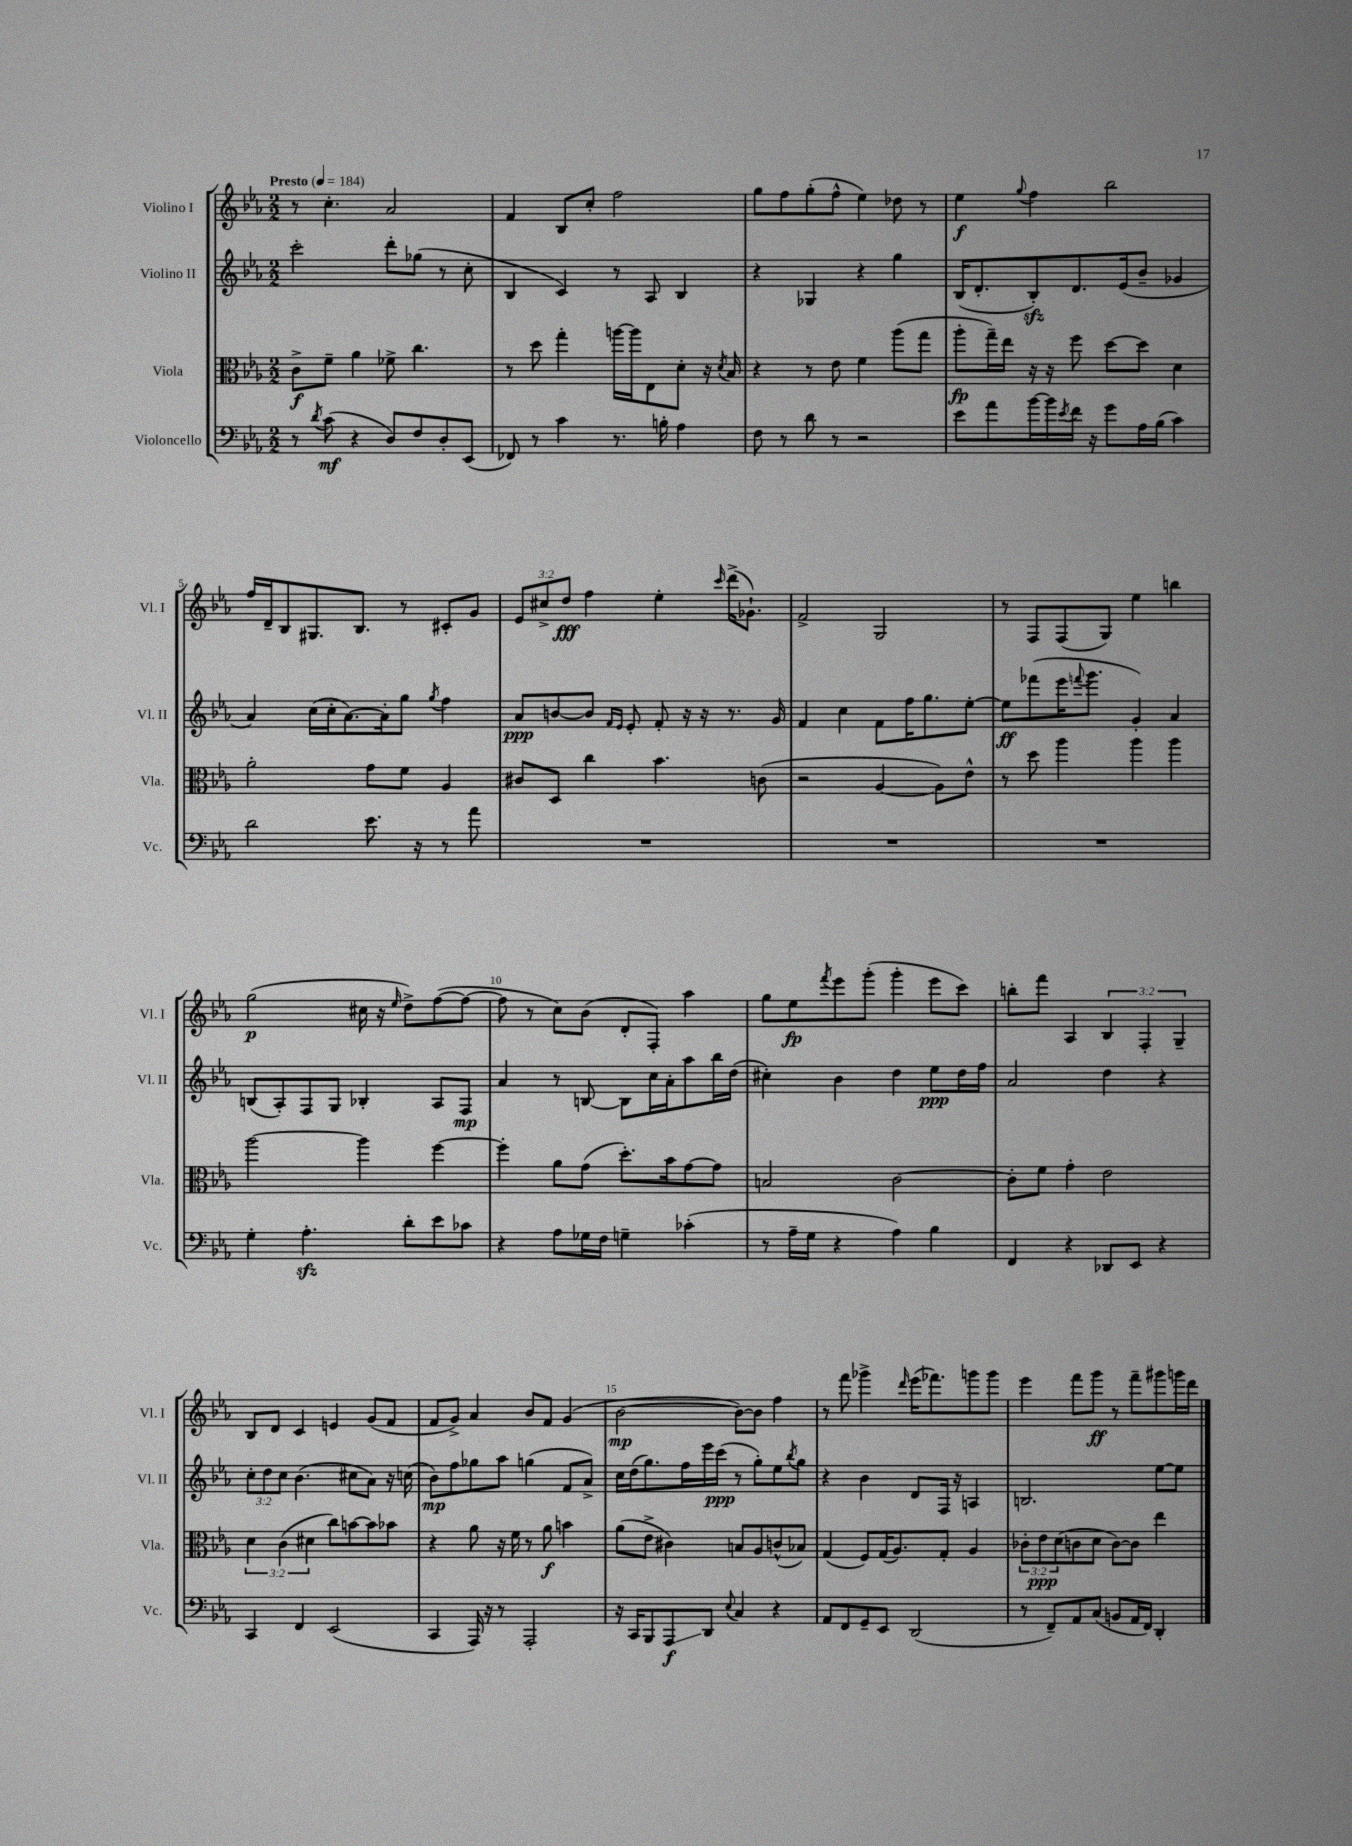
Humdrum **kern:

**kern	**kern	**kern	**kern
*staff4	*staff3	*staff2	*staff1
*clefF4	*clefC3	*clefG2	*clefG2
*k[b-e-a-]	*k[b-e-a-]	*k[b-e-a-]	*k[b-e-a-]
*M2/2	*M2/2	*M2/2	*M2/2
*MM184	*MM184	*MM184	*MM184
8r	8c^	2ccc'	8r
8qd	.	.	.
(8c	8f~	.	4.cc'
4r	4a-	.	.
8D)	8f-^	8ddd'	2a-
8F	4.cc	(8gg-	.
8D'	.	8r	.
(8EE-	.	8cc'	.
=	=	=	=
8FF-)	8r	4B-	4f
8r	8dd	.	.
4c	4gg'	4c)	8B-
.	.	.	8cc'
8.r	[16aa	8r	2ff
.	16aa]	.	.
.	8E-	8A-	.
16B'	.	.	.
4A-	8d'	4B-	.
.	16r	.	.
.	8qd	.	.
.	16B-	.	.
=	=	=	=
8F	4r	4r	8gg
8r	.	.	8ff
8d	8r	4G-	(8gg'
8r	8e-	.	8ff^^
2r	4f	4r	4ee-)
.	(8aa-	4gg	8dd-
.	8gg	.	8r
=	=	=	=
8e-	8aa-'	(16B-	4ee-
.	.	8.d'	.
8a-	16gg~)	.	.
.	16ee-	.	.
.	.	.	8qqgg
[16b-	16r	8B-')	4ff
16b-]	16r	.	.
8qe-	.	.	.
16f	8ff	8.d	.
16r	.	.	.
8g	[8dd	.	2bb-
.	.	(16e-	.
16A-	8dd]	8b-~	.
(16B-	.	.	.
4c)	4d	4g-	.
=	=	=	=
2d	2a-'	4a-)	16ff
.	.	.	16d~
.	.	.	8B-
.	.	(16cc	8.G#
.	.	16cc'	.
.	.	[8.a-)	.
.	.	.	8.B-
8.e-	8g	.	.
.	.	16a-']	.
.	8f	8gg	8r
16r	.	.	.
.	.	8qgg	.
8r	4A-	4ff	8c#'
8a-	.	.	8g
=	=	=	=
1r	8c#	8a-	12e-
.	.	.	12cc#^
.	8D	[8b	.
.	.	.	12dd
.	4cc	8b]	4ff
.	.	16qqf	.
.	.	16qqe-	.
.	.	8e-'	.
.	4.b-	8f'	4ee-'
.	.	16r	.
.	.	16r	.
.	.	.	16qqccc
.	.	8.r	(16ddd^
.	.	.	8.g-`)
.	(8c	.	.
.	.	16g	.
=	=	=	=
1r	2r	4f	2f^
.	.	4cc	.
.	[4A-	8f	2G
.	.	16ff	.
.	.	8.gg	.
.	8A-])	.	.
.	8e-^^	[8ee-'	.
=	=	=	=
1r	8r	8ee-]	8r
.	8dd	(8fff-	8F
.	4aa-	16eee-	(8F
.	.	8qqfff	.
.	.	8.ggg	.
.	.	.	8G)
.	4aa-	4g')	4ee-
.	4aa-	4a-	4bb
=	=	=	=
4G'	[2aa-	(8B	(2gg
.	.	8A-')	.
4.A-'	.	8F	.
.	.	8G	.
.	4aa-]	4B-'	16cc#
.	.	.	16r
.	.	.	16qqee-
8d'	.	.	8dd^)
8e-	[4ff	8A-	([8ff
8c-	.	8F	8ff_
=	=	=	=
4r	4ff']	4a-	8ff]
.	.	.	8r
8A-	8a-	8r	8cc)
16G-	(8g	[8B	(8b-
16F	.	.	.
4G~	8.dd')	8B]	8d'
.	.	16cc	8F')
.	16b-	16a-'	.
(4c-'	[8g	8aa-	4aa-
.	8g]	16bb-	.
.	.	(16dd	.
=	=	=	=
8r	2B	4cc#')	8gg
16A-~	.	.	8ee-
16G	.	.	.
.	.	.	8qfff
4r	.	4b-	8eee-
.	.	.	(8ggg'
4A-)	[2c	4dd	4ggg'
4B-	.	8ee-	8eee-
.	.	16dd	8ccc)
.	.	16ff	.
=	=	=	=
4FF	8c']	2a-	8bb'
.	8f	.	8fff
4r	4g'	.	4A-
8DD-	2e-	4dd	6B-
8EE-	.	.	.
.	.	.	6F'
4r	.	4r	.
.	.	.	6G~
=	=	=	=
4CC	6d	12cc'	8B-
.	.	12dd	.
.	.	.	8d
.	(6c	12cc	.
4FF	.	(4.b-	4c
.	6d#	.	.
(2EE-	8cc)	.	4e
.	[8b	8cc#	.
.	8b]	8a-)	(8g
.	8b-	16r	8f
.	.	(16cc	.
=	=	=	=
4CC	4r	8b-)	8f
.	.	8ff	8g^)
16AAA-)	8a-	8gg-	4a-
16r	.	.	.
8r	16r	8aa-	.
.	16f	.	.
2AAA-'	8r	(4gg	8b-
.	8a-	.	8f
.	4b	8f	(4g
.	.	8a-^)	.
=	=	=	=
16r	(8a-	16cc	[2b-
16CC	.	(16dd	.
8BBB-	8e-^	8.gg)	.
8AAA-	4c#)	.	.
.	.	16ff	.
8DD	.	16eee-	.
.	.	(16ccc	.
8qqE-	.	.	.
4C	8B	8r	8b-_)
.	8A-	8gg')	8b-]
4r	(8c^^	8ee-	4ff
.	.	8qbb-	.
.	8B-)	8gg	.
=	=	=	=
8AA-	(4G	4r	8r
8FF	.	.	8fff
8GG~	8F)	4b-	4ggg-^
8EE-	(16G	.	.
.	8.A-)	.	.
.	.	.	16qqddd
(2DD	.	8d	(16eee-
.	.	.	8.fff-)
.	8G'	16F	.
.	.	16r	.
.	4A-	4A	8ggg
.	.	.	8ggg
=	=	=	=
8r	12c-'	2.B	4eee-
.	12e-	.	.
8FF~)	.	.	.
.	(12d	.	.
8AA-	8c	.	8fff
(8C	8d	.	8ggg
8BB	[8c)	.	8r
16AA-	8c]	.	8fff~
16FF)	.	.	.
4DD'	4ee-	[8ee-	8ggg#
.	.	8ee-]	16ggg
.	.	.	16ddd
==	==	==	==
*-	*-	*-	*-
